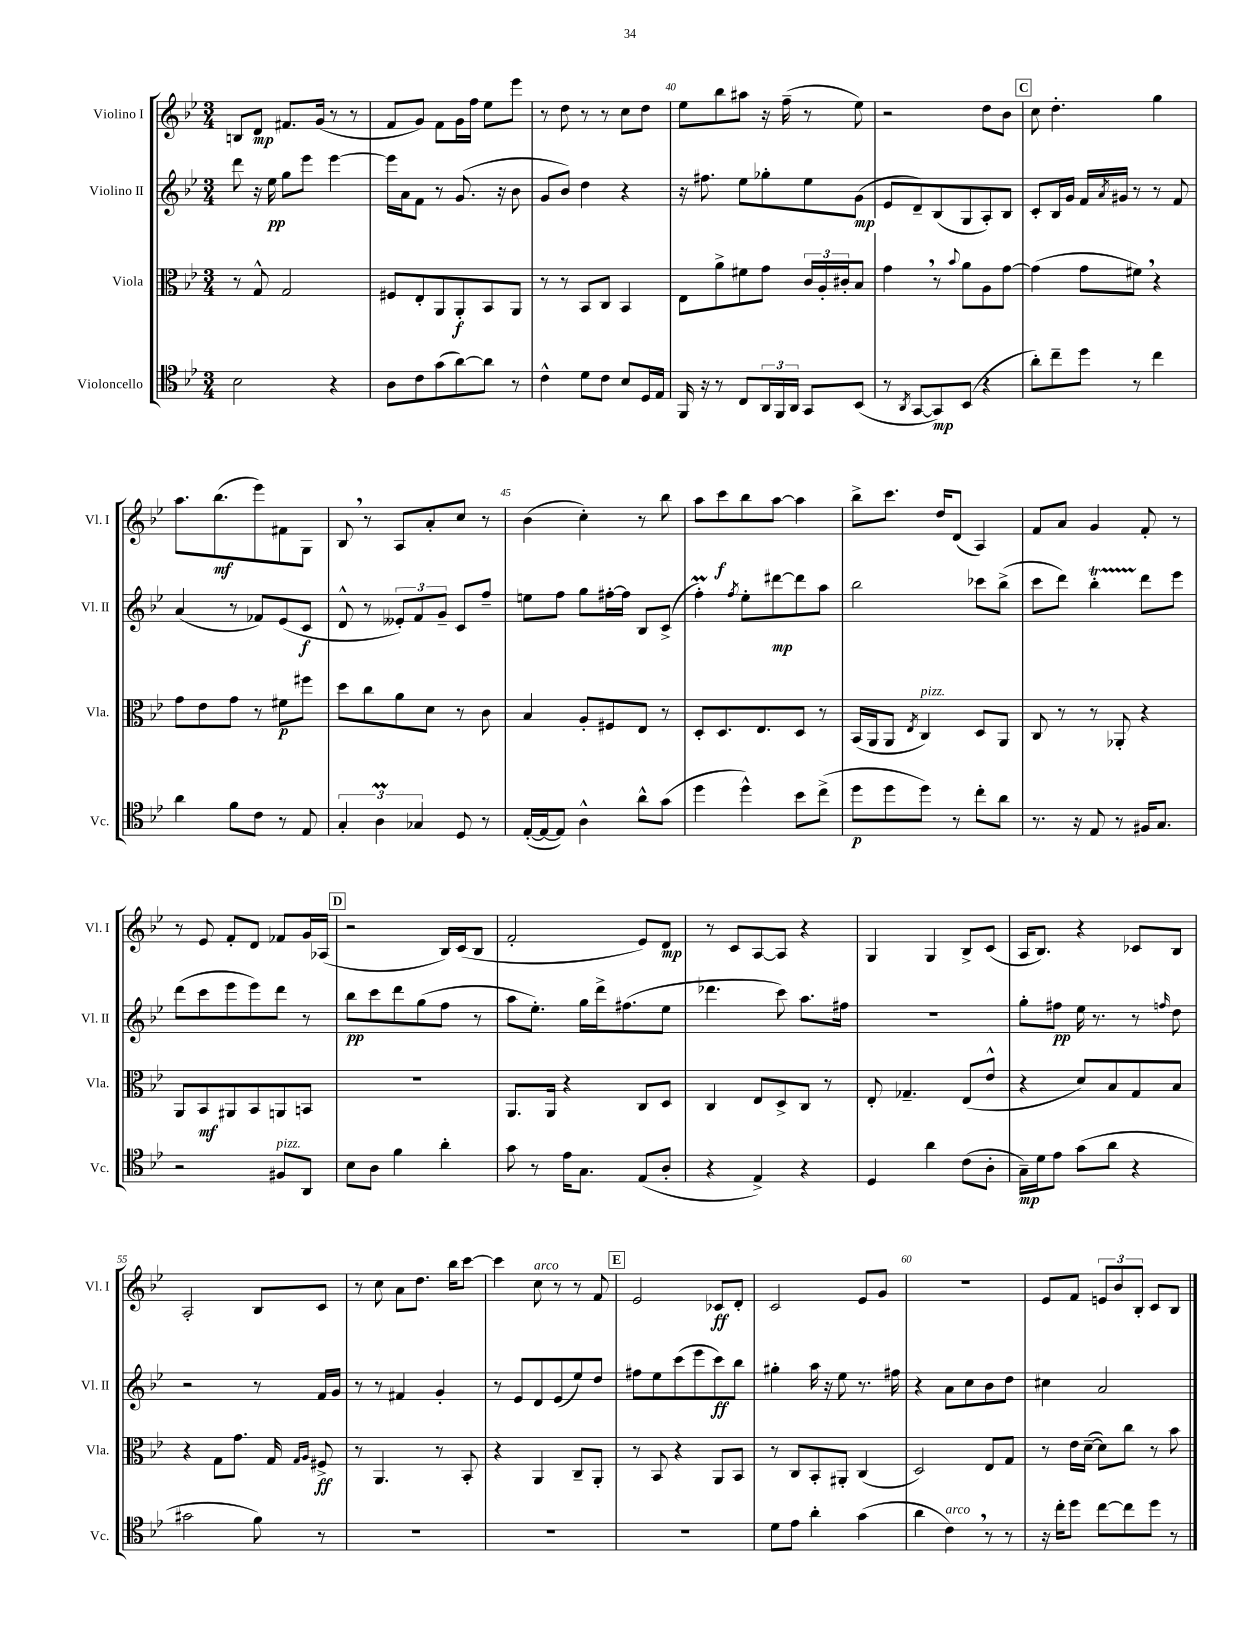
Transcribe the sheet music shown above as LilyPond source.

<<
\new StaffGroup <<
\new Staff = "s0" \with { instrumentName = "Violino I" shortInstrumentName = "Vl. I" } {
    \clef treble \key bes \major \numericTimeSignature \time 3/4
    b8 d'8\mp fis'8. g'16( r8 r8 |
    f'8 g'8) f'8 g'16 f''16 ees''8 ees'''8 |
    r8 d''8 r8 r8 c''8 d''8 |
    ees''8 bes''8 ais''8 r16 f''16--( r8 ees''8) |
    r2 d''8 bes'8 |
    \mark \markup { \box "C" } c''8 d''4.-. g''4 |
    a''8. bes''8.\mf( ees'''8) fis'8 g8 |
    bes8 \breathe r8 a8 a'8-. c''8 r8 |
    bes'4( c''4-.) r8 bes''8 |
    a''8 c'''8\f bes''8 a''8~ a''4 |
    bes''8-> c'''8. d''16 d'8( a4) |
    f'8 a'8 g'4 f'8-. r8 |
    r8 ees'8 f'8-. d'8 fes'8 g'16 aes16( |
    \mark \markup { \box "D" } r2 bes16) c'16( bes8 |
    f'2-. ees'8) d'8\mp |
    r8 c'8 a8~ a8 r4 |
    g4 g4 bes8-> c'8( |
    a16 bes8.) r4 ces'8 bes8 |
    a2-. bes8 c'8 |
    r8 c''8 a'8 d''8. bes''16 c'''8~ |
    c'''4 c''8^\markup { \italic "arco" } r8 r8 f'8 |
    \mark \markup { \box "E" } ees'2 ces'8\ff d'8-. |
    c'2 ees'8 g'8 |
    R2. |
    ees'8 f'8 \tuplet 3/2 { e'8 bes'8 bes8-. } c'8 bes8 \bar "|." |
}
\new Staff = "s1" \with { instrumentName = "Violino II" shortInstrumentName = "Vl. II" } {
    \clef treble \key bes \major \numericTimeSignature \time 3/4
    d'''8 r16 ees''16\pp g''8 ees'''8 ees'''4~ |
    ees'''16 a'16 f'8 r8 g'8.( r16 bes'8 |
    g'8 bes'8) d''4 r4 |
    r16 fis''8. ees''8 ges''8-. ees''8 g'8\mp( |
    ees'8 d'8--) bes8( g8 a8-.) bes8 |
    \mark \markup { \box "C" } c'8-. bes16 g'16 f'16 \acciaccatura { a'8 } gis'16 r8 r8 f'8 |
    a'4( r8 fes'8) ees'8( c'8\f |
    d'8-^ r8 \tuplet 3/2 { eeses'8-.) f'8 g'8-- } c'8 f''8-- |
    e''8 f''8 g''8 fis''16~-. fis''16 bes8 c'8->( |
    f''4-.\prall) \acciaccatura { f''8 } ees''8-. dis'''8~\mp dis'''8 a''8 |
    bes''2 ces'''8 bes''8->( |
    c'''8 d'''8) bes''4-.\startTrillSpan d'''8\stopTrillSpan ees'''8 |
    d'''8( c'''8 ees'''8 ees'''8) d'''8 r8 |
    \mark \markup { \box "D" } bes''8\pp c'''8 d'''8 g''8( f''8 r8 |
    a''8 ees''8.-.) g''16 d'''16-> fis''8.( ees''8 |
    des'''4. c'''8) a''8. fis''16 |
    R2. |
    g''8-. fis''8\pp ees''16 r8. r8 \grace { f''16 } d''8 |
    r2 r8 f'16 g'16 |
    r8 r8 fis'4 g'4-. |
    r8 ees'8 d'8 ees'8( ees''8) d''8 |
    \mark \markup { \box "E" } fis''8 ees''8 c'''8( ees'''8 c'''8\ff) bes''8 |
    gis''4-. a''16 r16 ees''8 r8. fis''16 |
    r4 a'8 c''8 bes'8 d''8 |
    cis''4 a'2 \bar "|." |
}
\new Staff = "s2" \with { instrumentName = "Viola" shortInstrumentName = "Vla." } {
    \clef alto \key bes \major \numericTimeSignature \time 3/4
    r8 g8-^ g2 |
    fis8 ees8-. a,8 a,8-.\f bes,8 a,8 |
    r8 r8 bes,8 c8 bes,4 |
    ees8 a'8-> fis'8 g'8 \tuplet 3/2 { c'16 a16-. cis'16-. } bes8 |
    g'4 \breathe r8 \appoggiatura { bes'8 } a'8 a8 g'8~ |
    \mark \markup { \box "C" } g'4( g'8 fis'8) \breathe r4 |
    g'8 ees'8 g'8 r8 fis'8\p fis''8 |
    d''8 c''8 a'8 d'8 r8 c'8 |
    bes4 a8-. fis8 ees8 r8 |
    d8-. d8. ees8. d8 r8 |
    bes,16( a,16 a,8 \acciaccatura { ees8 } c4^\markup { \italic "pizz." }) d8 a,8 |
    c8 r8 r8 aes,8-. r4 |
    a,8 bes,8\mf ais,8 bes,8 a,8 b,8 |
    \mark \markup { \box "D" } R2. |
    a,8. a,16 r4 c8 d8 |
    c4 ees8 d8-> c8 r8 |
    ees8-. ges4.-- ees8( ees'8-^ |
    r4 d'8) bes8 g8 bes8 |
    r4 g8 g'8. g16 \grace { g16 a16 } fis8->\ff |
    r8 a,4. r8 bes,8-. |
    r4 a,4 c8-- a,8-. |
    \mark \markup { \box "E" } r8 bes,8 r4 a,8 bes,8 |
    r8 c8 bes,8-. ais,8-. c4( |
    d2) ees8 g8 |
    r8 ees'16 d'16~--( d'8) c''8 r8 bes'8 \bar "|." |
}
\new Staff = "s3" \with { instrumentName = "Violoncello" shortInstrumentName = "Vc." } {
    \clef tenor \key bes \major \numericTimeSignature \time 3/4
    bes2 r4 |
    a8 c'8 g'8( a'8~) a'8 r8 |
    c'4-^ d'8 c'8 bes8 d16 ees16 |
    f,16 r16 r8 c8 \tuplet 3/2 { a,16 f,16 a,16 } g,8 bes,8( |
    r8 \acciaccatura { a,8 } g,8~ g,8\mp) bes,8( r4 |
    \mark \markup { \box "C" } a'8-.) c''8-- d''8 r8 c''4 |
    a'4 f'8 c'8 r8 ees8 |
    \tuplet 3/2 { g4-. a4\prall ges4 } d8 r8 |
    ees16~-.( ees16~ ees8) a4-^ a'8-^ g'8( |
    d''4 d''4-^) bes'8 c''8->( |
    d''8\p d''8 d''8) r8 c''8-. a'8 |
    r8. r16 ees8 r8 fis16 g8. |
    r2 fis8^\markup { \italic "pizz." } a,8 |
    \mark \markup { \box "D" } bes8 a8 f'4 a'4-. |
    g'8 r8 ees'16 g8. ees8( a8-. |
    r4 ees4->) r4 |
    d4 a'4 c'8( a8-. |
    g16--\mp) d'16 ees'8 g'8( a'8 r4 |
    gis'2 f'8) r8 |
    R2. |
    R2. |
    \mark \markup { \box "E" } R2. |
    d'8 ees'8 a'4-. g'4( |
    a'4 c'4^\markup { \italic "arco" }) \breathe r8 r8 |
    r16 c''16-. d''8 c''8~ c''8 d''8 r8 \bar "|." |
}
>>
>>
\layout { \context { \Score currentBarNumber = #37 \override BarNumber.break-visibility = ##(#f #t #t) barNumberVisibility = #(every-nth-bar-number-visible 5) } }
